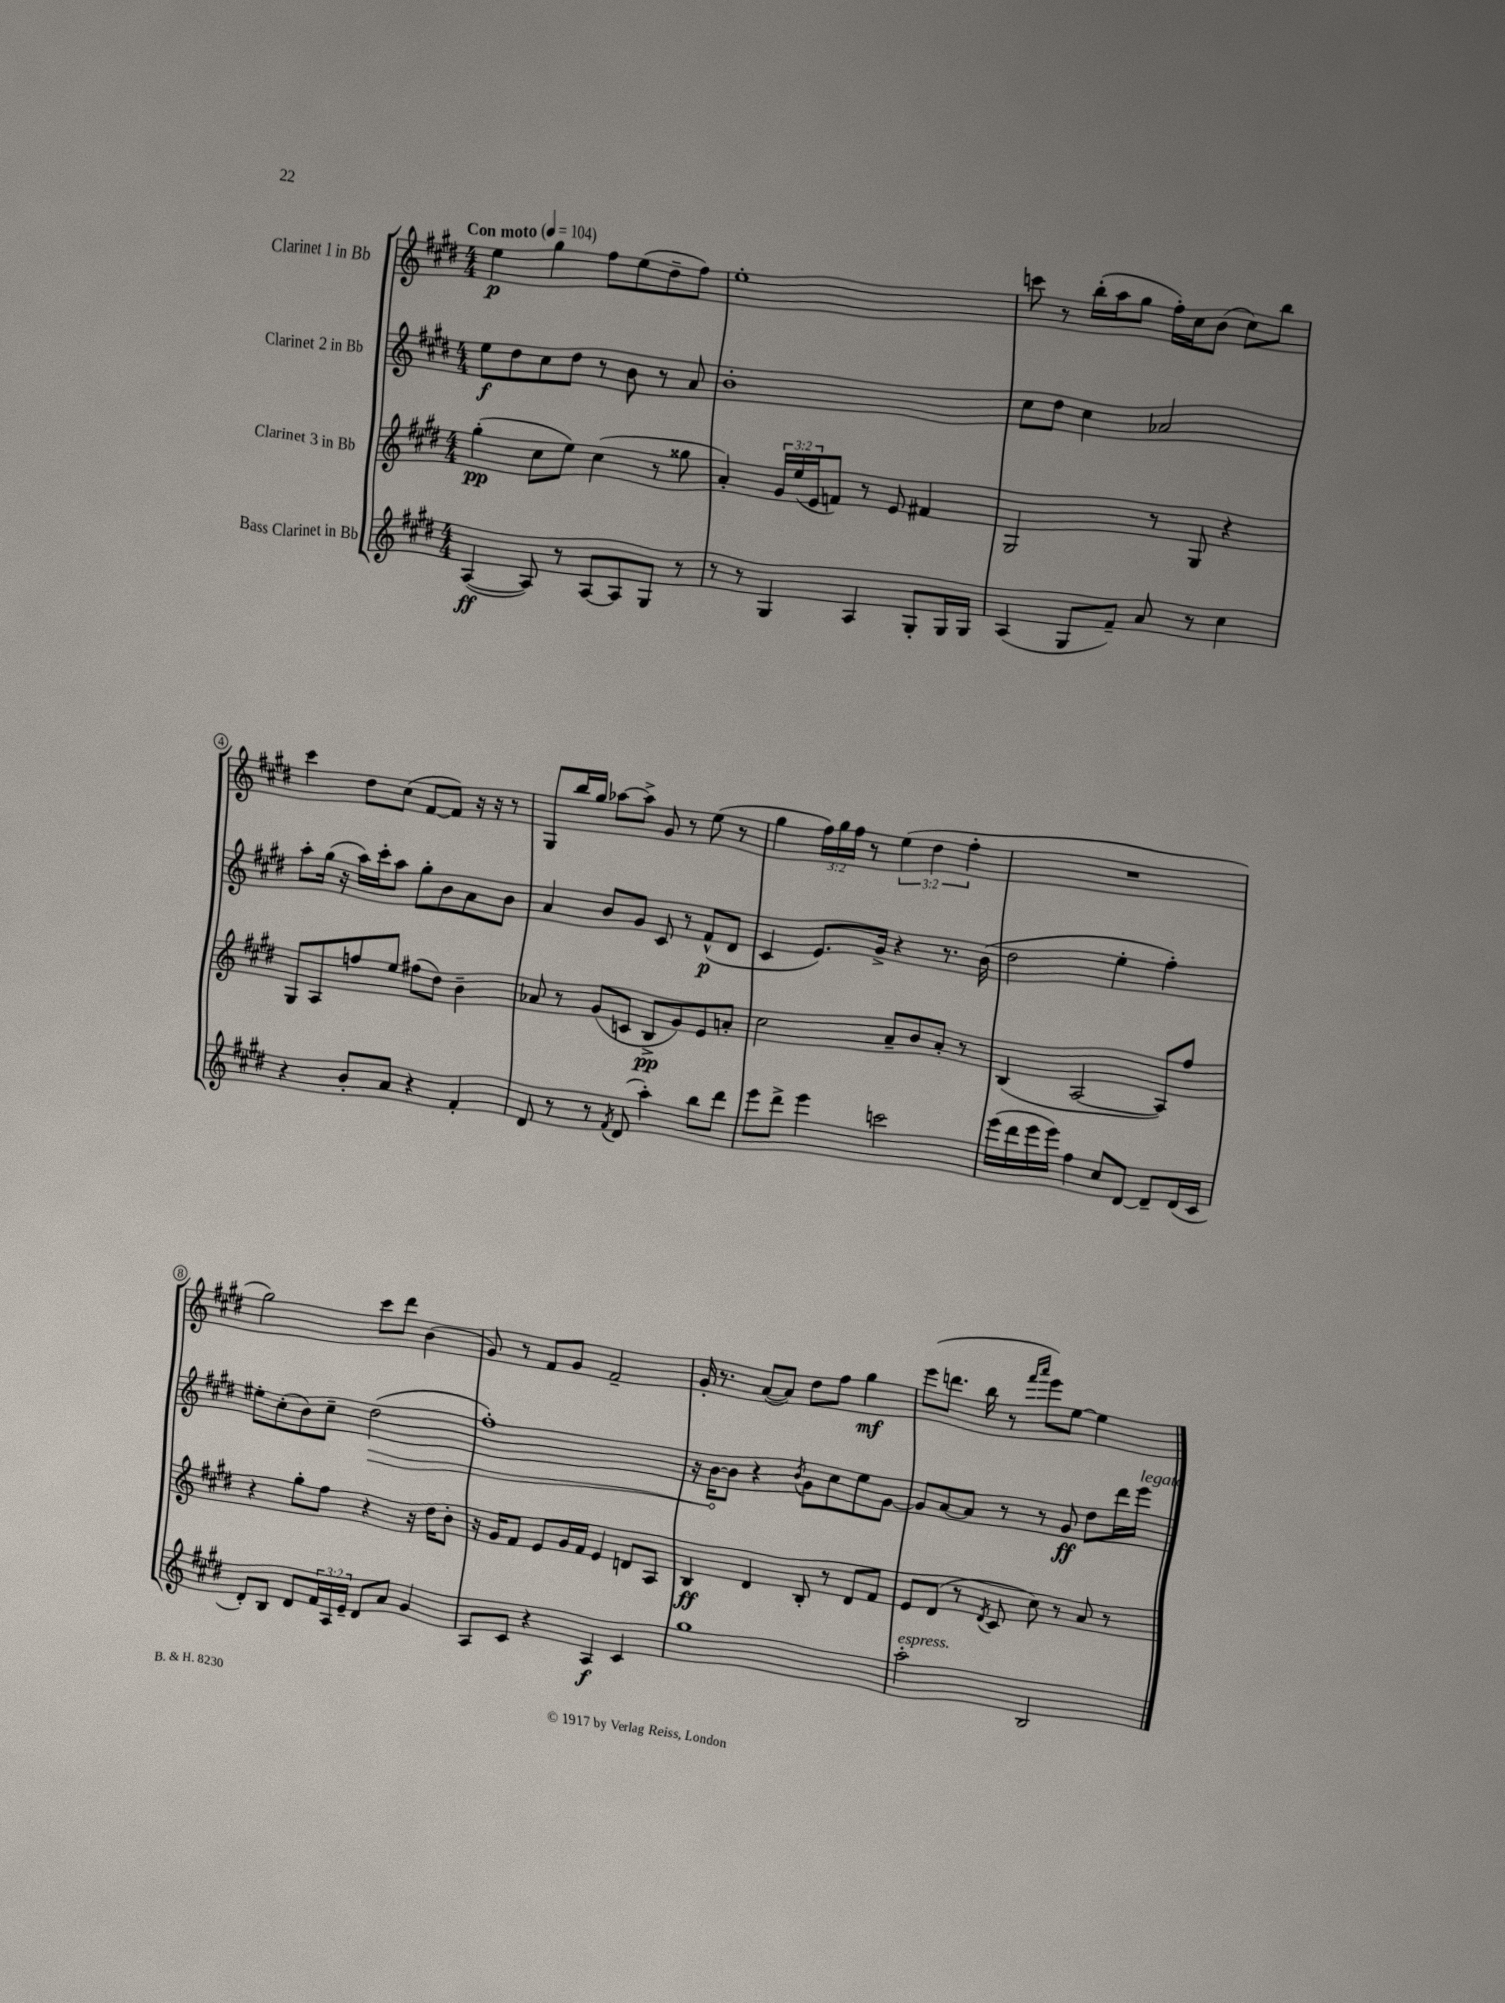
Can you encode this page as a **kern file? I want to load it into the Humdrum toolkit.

**kern	**dynam	**kern	**dynam	**kern	**dynam	**kern	**dynam
*part4	*part4	*part3	*part3	*part2	*part2	*part1	*part1
*staff4	*staff4	*staff3	*staff3	*staff2	*staff2	*staff1	*staff1
*I"Bass Clarinet in Bb	*	*I"Clarinet 3 in Bb	*	*I"Clarinet 2 in Bb	*	*I"Clarinet 1 in Bb	*
*clefG2	*	*clefG2	*	*clefG2	*	*clefG2	*
*k[f#c#g#d#]	*	*k[f#c#g#d#]	*	*k[f#c#g#d#]	*	*k[f#c#g#d#]	*
*M4/4	*	*M4/4	*	*M4/4	*	*M4/4	*
*MM104	*	*MM104	*	*MM104	*	*MM104	*
=1	=1	=1	=1	=1	=1	=1	=1
!	!	!	!	!	!	!LO:TX:a:B:t=Con moto	!
([4A/	ff	(4gg#'\	pp	8ee\L	f	4ee\	p
.	.	.	.	8dd#\	.	.	.
8A/])	.	8cc#\L	.	8cc#\	.	4gg#\	.
8r	.	8ee\J)	.	8dd#\J	.	.	.
[8A/L	.	(4cc#\	.	8r	.	8ff#\L	.
8A/]	.	.	.	8b\	.	(8ee\	.
8G#/J	.	8r	.	8r	.	8dd#~\	.
8r	.	8gg##X\	.	8a/	.	8ff#\J)	.
=2	=2	=2	=2	=2	=2	=2	=2
8r	.	4a'/)	.	1b'	.	1ee'	.
8r	.	.	.	.	.	.	.
4G#/	.	24g#/LL	.	.	.	.	.
.	.	(24ee/	.	.	.	.	.
.	.	24e/J	.	.	.	.	.
.	.	8fn/J)	.	.	.	.	.
4A/	.	8r	.	.	.	.	.
.	.	8e/	.	.	.	.	.
8G#'/L	.	4f#X/	.	.	.	.	.
16G#/L	.	.	.	.	.	.	.
16G#/JJ	.	.	.	.	.	.	.
=3	=3	=3	=3	=3	=3	=3	=3
(4A/	.	2G#/	.	8cc#\L	.	8cccn\	.
.	.	.	.	8dd#\J	.	8r	.
8G#/L	.	.	.	4cc#\	.	(16bb'\LL	.
.	.	.	.	.	.	16aa\J	.
8f#~/J)	.	.	.	.	.	8gg#\J	.
8a/	.	8r	.	2a-X/	.	16ff#'\LL)	.
.	.	.	.	.	.	16cc#\J	.
8r	.	8G#/	.	.	.	(8b\J	.
4cc#\	.	4r	.	.	.	8cc#\L)	.
.	.	.	.	.	.	8bb\J	.
!!LO:LB:g=z
=4	=4	=4	=4	=4	=4	=4	=4
4r	.	8G#/L	.	8aa'\L	.	4ccc#\	.
.	.	8A/	.	(16gg#\Jk	.	.	.
.	.	.	.	16r	.	.	.
8b'/L	.	8ffn/	.	16aa\LL)	.	8dd#\L	.
.	.	.	.	16ccc#'\J	.	.	.
8a/J	.	8ee/J	.	8aa\J	.	(8cc#\J	.
4r	.	(8ff#X\L	.	8gg#'\L	.	[8f#/L	.
.	.	8dd#\J)	.	8b\	.	8f#/J])	.
4f#'/	.	4b~\	.	8a\	.	16r	.
.	.	.	.	.	.	16r	.
.	.	.	.	8b\J	.	8r	.
=5	=5	=5	=5	=5	=5	=5	=5
8d#/	.	8a-X/	.	4a/	.	8G#/L	.
8r	.	8r	.	.	.	16bb/L	.
.	.	.	.	.	.	16gg#/JJ	.
8r	.	(8g#/L	.	8b/L	.	[8aa-X\L	.
8qf#/	.	.	.	.	.	.	.
(8d#/	.	8cn/J	.	8g#/J	.	8aa-^\J]	.
4aa'\)	.	8B^/L	pp	8c#/	.	8g#/	.
.	.	8g#/)	.	8r	.	8r	.
8bb\L	.	8e/	.	(8f#^^/L	p	(8ee\	.
8ddd#\J	.	8an'/J	.	8d#/J	.	8r	.
=6	=6	=6	=6	=6	=6	=6	=6
8eee\L	.	2cc#\	.	4c#/	.	4gg#\	.
8ddd#^\J	.	.	.	.	.	.	.
4eee\	.	.	.	8.e/L)	.	24ff#\LL)	.
.	.	.	.	.	.	24gg#\	.
.	.	.	.	.	.	24ff#\JJ	.
.	.	.	.	.	.	8r	.
.	.	.	.	16g#^/Jk	.	.	.
2cccn\	.	8a~/L	.	4r	.	(6ee\	.
.	.	8b/	.	.	.	.	.
.	.	.	.	.	.	6dd#\	.
.	.	8a'/J	.	8.r	.	.	.
.	.	.	.	.	.	6ff#'\	.
.	.	8r	.	.	.	.	.
.	.	.	.	(16b\	.	.	.
=7	=7	=7	=7	=7	=7	=7	=7
(16eee\LL	.	(4B/	.	2dd#\	.	1r	.
16ddd#\	.	.	.	.	.	.	.
16eee\	.	.	.	.	.	.	.
16eee\JJ)	.	.	.	.	.	.	.
4ff#\	.	[2A/	.	.	.	.	.
8cc#/L	.	.	.	4ee'\	.	.	.
[8d#/J	.	.	.	.	.	.	.
8d#~/L]	.	8A/L])	.	4ff#'\)	.	.	.
(16d#/L	.	8ff#/J	.	.	.	.	.
16c#/JJ	.	.	.	.	.	.	.
!!LO:LB:g=z
=8	=8	=8	=8	=8	=8	=8	=8
8d#'/L)	.	4r	.	8ee#X'\L	.	2gg#\)	.
8B/J	.	.	.	(8cc#'\	.	.	.
8d#/L	.	8gg#'\L	.	8b\)	.	.	.
24f#/L	.	8ff#\J	.	8cc#~\J	.	.	.
24A/	.	.	.	.	.	.	.
24e~/JJ	.	.	.	.	.	.	.
!	!	!	!	!	!LO:HP:b	!	!
8d#/L	.	4r	.	(2dd#\	>	8ccc#\L	.
8a/J	.	.	.	.	.	8ddd#\J	.
4g#/	.	16r	.	.	.	(4b\	.
.	.	16dd#\KL	.	.	.	.	.
.	.	8b'\J	.	.	.	.	.
=9	=9	=9	=9	=9	=9	=9	=9
8A/L	.	16r	.	1ff#')	.	8g#/)	.
.	.	16g#/KL	.	.	.	.	.
8c#/J	.	8f#/J	.	.	.	8r	.
4r	.	8e/L	.	.	.	8f#/L	.
.	.	16g#/L	.	.	.	8g#/J	.
.	.	16f#/JJ	.	.	.	.	.
4A/	f	4e/	.	.	.	2f#~/	.
4c#/	.	8dn/L	.	.	.	.	.
.	.	8A/J	.	.	.	.	.
=10	=10	=10	=10	=10	=10	=10	=10
1gg#	.	4B/	ff	16r	.	16g#'/	.
.	.	.	.	[16b\KL	.	8.r	.
.	.	.	.	8b\J]	]	.	.
.	.	4d#/	.	4r	.	([8a/L	.
.	.	.	.	.	.	8a/J])	.
.	.	.	.	8qb/	.	.	.
.	.	8B'/	.	8g#\L	.	8dd#\L	.
.	.	8r	.	8cc#\	.	8ff#\J	.
.	.	8d#/L	.	8ee\	.	4gg#\	mf
.	.	8f#/J	.	[8g#\J	.	.	.
=11	=11	=11	=11	=11	=11	=11	=11
!LO:TX:a:i:t=espress.	!	!	!	!	!	!	!
2aa'\	.	8e/L	.	8g#/L]	.	(8eee\L	.
.	.	(8d#/J	.	[8a/	.	8.dddn\J	.
.	.	8r	.	8a/J]	.	.	.
.	.	.	.	.	.	16bb\	.
.	.	8qd#/	.	.	.	.	.
.	.	8c#/	.	8r	.	8r	.
.	.	.	.	.	.	16qqfff#/LL	.
.	.	.	.	.	.	16qqaaa/JJ	.
2B/	.	8cc#\)	.	8r	.	8eee\L)	.
.	.	8r	.	8g#/	ff	[8ee\J	.
.	.	8a/	.	8dd#\L	.	4ee\]	.
.	.	8r	.	16ddd#\L	.	.	.
!	!	!	!	!LO:TX:a:i:t=legato	!	!	!
.	.	.	.	16eee\JJ	.	.	.
==	==	==	==	==	==	==	==
*-	*-	*-	*-	*-	*-	*-	*-
